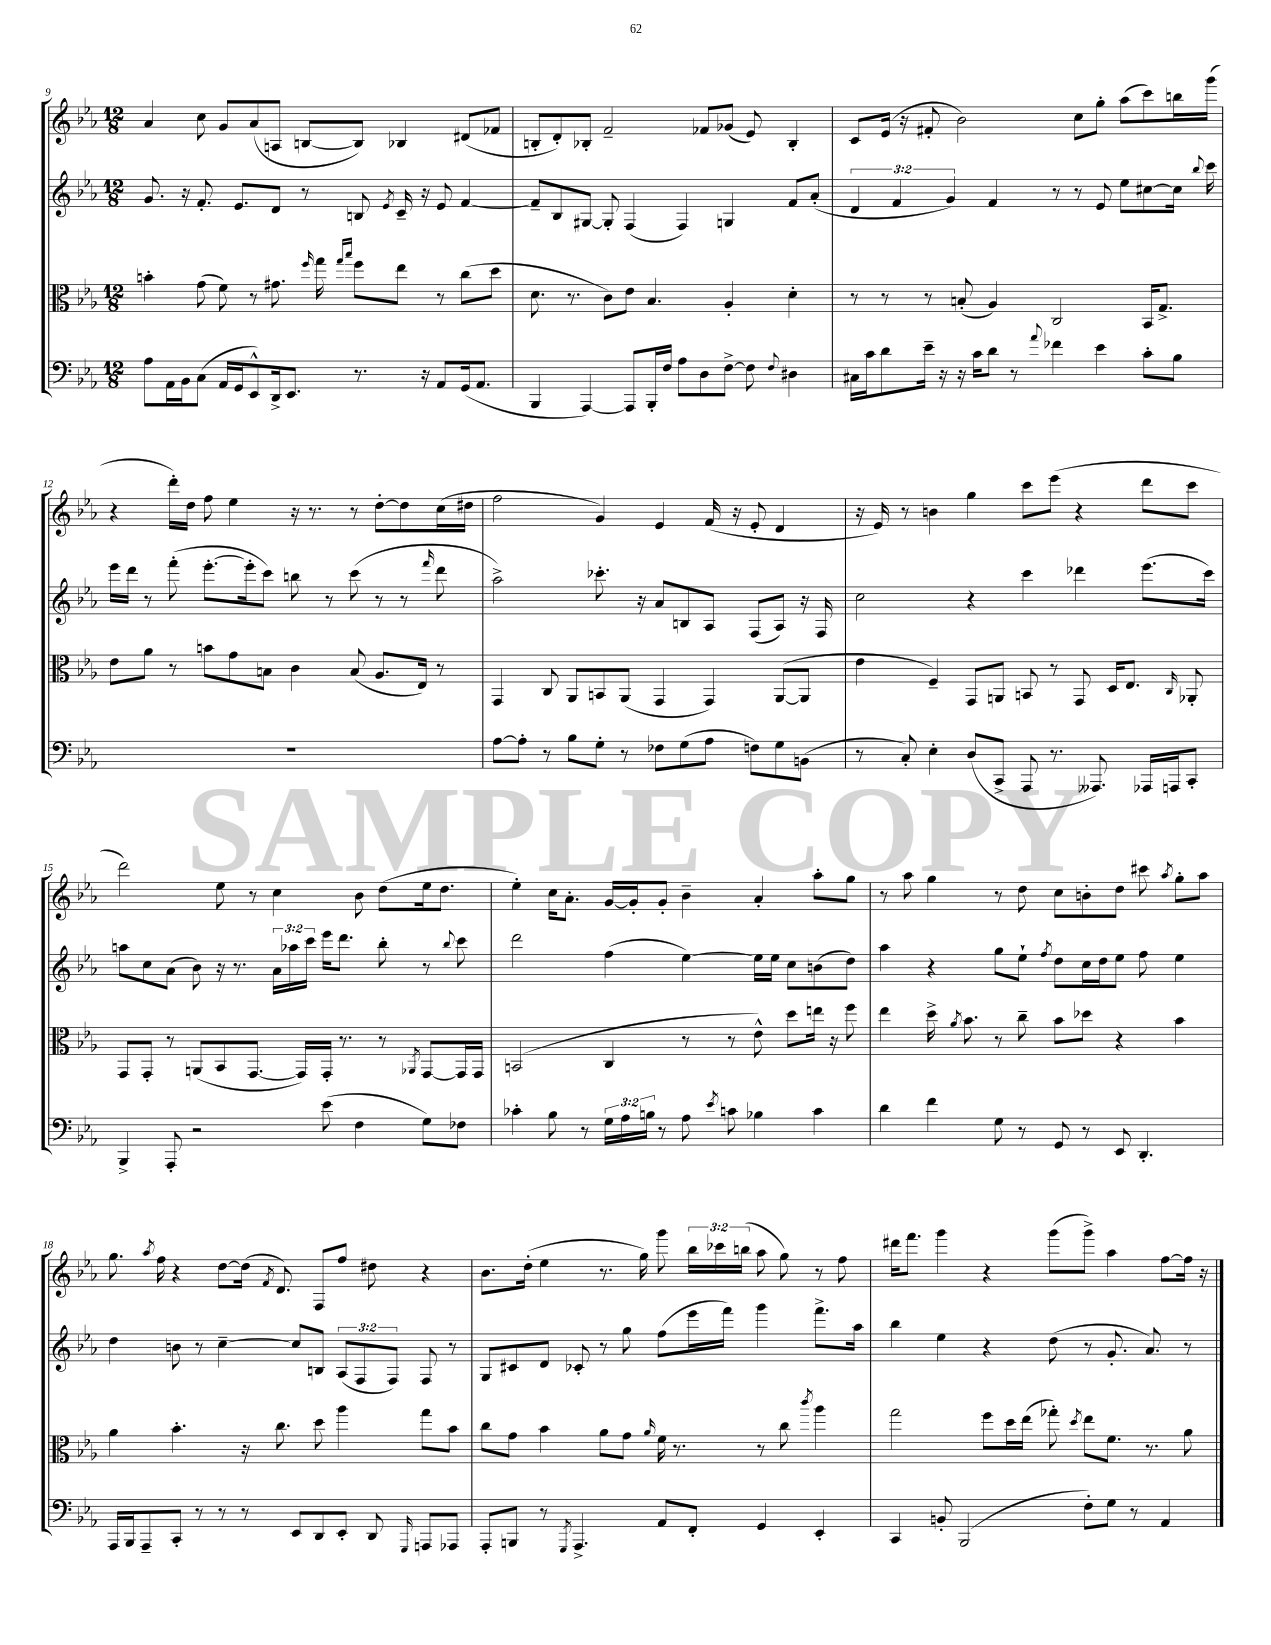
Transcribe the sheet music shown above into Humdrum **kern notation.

**kern	**kern	**kern	**kern
*staff4	*staff3	*staff2	*staff1
*clefF4	*clefC3	*clefG2	*clefG2
*k[b-e-a-]	*k[b-e-a-]	*k[b-e-a-]	*k[b-e-a-]
*M12/8	*M12/8	*M12/8	*M12/8
8A-\L	4b'\	8.g/	4a-/
16AA-\L	.	.	.
16BB-\J	.	16r	.
(8C\J	(8g\	8.f'/	8cc\
16AA-/LL	8f\)	.	8g/L
16GG/J	.	8.e-/L	.
8EE-^^/)	8r	.	(8a-/
16DD^/k	8.g#\	8d/J	8A/J
8.EE-/J	.	.	.
.	.	8r	[8B/L
.	16qqff/	.	.
.	16gg\	.	.
.	16qqgg/LL	.	.
.	16qqbb-/JJ	.	.
8.r	8ff\L	8B/	8B/]J)
.	.	8qe-/	.
.	8ee-\J	16c~/	4B-/
16r	.	16r	.
8AA-/L	8r	8e-/	.
(16GG/k	(8cc\L	[4f/	(8d#/L
8.AA-/J	.	.	.
.	8dd\J	.	8f-/J
=	=	=	=
4BBB-/	8.d\	8f~/]L	8B'/L
.	.	8B-/	8d'/)
.	8.r	.	.
[4AAA-/)	.	[8G#/J	8B-'/J
.	8c\L)	8G#'/]	2f~/
8AAA-/]L	8e-\J	(4F/	.
16BBB-'/L	4.B-/	.	.
16F/JJ	.	.	.
8A-\L	.	4F/)	.
8D\	.	.	8f-/L
[8F^\J	4A-'/	4G/	(8g-/J
8F\]	.	.	8e-/)
8qqF/	.	.	.
4D#\	4d'\	8f/L	4B-'/
.	.	(8a-'/J	.
=	=	=	=
16C#\LL	8r	6d/	8c/L
16c\J	.	.	.
8d\	8r	.	(16e-/Jk
.	.	6f/	.
.	.	.	16r
16e-~\Jk	8r	.	8f#'/
16r	.	.	.
.	.	6g/)	.
16r	(8B'/	.	2b-\)
16c\LK	.	.	.
8d\J	4A-/)	4f/	.
8r	.	.	.
8qqa-/	.	.	.
4f-\	2C/	8r	.
.	.	8r	8cc\L
4e-\	.	8e-/	8gg'\J
.	.	8ee-\L	(8aa-\L
8c'\L	16BB-/LK	[8cc#\	8ccc\)
.	8.G^/J	.	.
8B-\J	.	16cc#\]Jk	16bb\L
.	.	8qqbb-/	.
.	.	16ccc\	(16ggg\JJ
=	=	=	=
1.r	8e-\L	16eee-\LL	4r
.	.	16ddd\JJ	.
.	8a-\J	8r	.
.	8r	(8fff'\	16ddd'\LL)
.	.	.	16dd\JJ
.	8b\L	[8.eee-'\L	8ff\
.	8g\	.	4ee-\
.	.	16eee-'\]k	.
.	8B\J	8ccc\J)	.
.	4c\	8bb\	16r
.	.	.	8.r
.	.	8r	.
.	(8B/	(8ccc\	8r
.	8.A-/L	8r	[8dd'\L
.	.	8r	8dd\]
.	16E-/Jk)	.	.
.	.	16qqfff/	.
.	8r	8ddd\	(16cc\L
.	.	.	16dd#\JJ
=	=	=	=
[8A-\L	4GG/	2aa-^\)	2ff\
8A-'\]J	.	.	.
8r	8C/	.	.
8B-\L	8AA-/L	.	.
8G'\J	8BB/	8.ccc-'\	4g/)
8r	(8AA-/J	.	.
.	.	16r	.
8F-\L	4GG/	8a-/L	4e-/
(8G\	.	8B/	.
8A-\J	4GG/)	8A-/J	(16f/
.	.	.	16r
8F\L)	.	(8F/L	8e-'/
8G\	([8AA-/L	8A-/J)	4d/
(8BB\J	8AA-/]J	16r	.
.	.	16F/	.
=	=	=	=
8r	4e-\	2cc\	16r
.	.	.	16e-/)
8C'/)	.	.	8r
4E-'\	4F~/)	.	4b\
(8D/L	8GG/L	4r	4gg\
8CC^/J	8AA/J	.	.
8AAA-/	8BB/	4ccc\	8ccc\L
8.r	8r	.	(8eee-\J
.	8GG/	4ddd-\	4r
8.AAA--/)	.	.	.
.	16D/LK	.	.
.	8.E-/J	.	.
16AAA-/LL	.	(8.eee-\L	8ddd\L
16AAA/J	.	.	.
.	16qqC/	.	.
8CC'/J	8AA-'/	.	8ccc\J
.	.	16ccc\Jk)	.
=	=	=	=
4BBB-^/	8GG/L	8aa\L	2ddd\)
.	8GG'/J	8cc\	.
8AAA-'/	8r	(8a-\J	.
2r	(8AA/L	8b-\)	.
.	8BB-/	16r	8ee-\
.	.	8.r	.
.	[8.GG/J	.	8r
.	.	24a-\LL	4cc\
.	.	24aa-\	.
.	16GG/]LL)	.	.
.	.	24ccc\JJ	.
(8e-\	16GG'/JJ	16eee-\LK	.
.	8.r	8.ddd\J	.
4F\	.	.	8b-\
.	8r	8bb-'\	(8dd\L
.	8qAA-/	.	.
8G\L)	[8GG/L	8r	16ee-\k
.	.	.	8.dd\J
.	.	8qqbb-/	.
8F-\J	16GG/]L	8ccc\	.
.	16GG/JJ	.	.
=	=	=	=
4c-'\	(2BB/	2ddd\	4ee-'\)
8B-\	.	.	16cc\LK
.	.	.	8.a-'\J
8r	.	.	.
24G\LL	4C/	(4ff\	[16g/LL
24A-\	.	.	.
.	.	.	16g'/]J
24B\JJ	.	.	.
8r	.	.	8g'/J
8A-\	8r	[4ee-\)	4b-~\
8qe-/	.	.	.
8c\	8r	.	.
4B-\	8e-^^\)	16ee-\]LL	4a-'/
.	.	16ee-\JJ	.
.	8dd\L	8cc\L	.
4c\	16ee\Jk	(8b\	8aa-'\L
.	16r	.	.
.	8ff\	8dd\J)	8gg\J
=	=	=	=
4d\	4ee-\	4aa-\	8r
.	.	.	8aa-\
4f\	16dd^\	4r	4gg\
.	8qa-/	.	.
.	8.b-\	.	.
8G\	8r	8gg\L	8r
8r	8cc~\	8ee-`\J	8dd\
.	.	8qff/	.
8GG/	8b-\L	8dd\L	8cc\L
8r	8dd-\J	16cc\L	8b'\
.	.	16dd\J	.
8EE-/	4r	8ee-\J	8dd\J
4.DD'/	.	8ff\	8ccc#\
.	.	.	8qaa-/
.	4b-\	4ee-\	8gg'\L
.	.	.	8aa-\J
=	=	=	=
16AAA-/LL	4a-\	4dd\	8.gg\
16BBB-/J	.	.	.
8AAA-~/	.	.	.
.	.	.	8qaa-/
.	.	.	16ff\
8CC'/J	4.b-'\	8b\	4r
8r	.	8r	.
8r	.	[4cc~\	[8dd\L
8r	16r	.	(16dd\]Jk
.	.	.	8qf/
.	8.cc\	.	8.d/)
8EE-/L	.	8cc/]L	.
8DD/	8dd\	8B/J	8F/L
8EE-'/J	4aa-\	(12A-/L	8ff/J
.	.	12F/	.
8DD/	.	.	8dd#\
.	.	12F/J)	.
16qqGGG/	.	.	.
8AAA/L	8gg\L	8F/	4r
8AAA-/J	8b-\J	8r	.
=	=	=	=
8AAA-'/L	8cc\L	8G/L	8.b-\L
8BBB/J	8g\J	8c#/	.
.	.	.	(16dd'\Jk
8r	4b-\	8d/J	4ee-\
8qGGG/	.	.	.
4.AAA-^/	.	8c-'/	.
.	8a-\L	8r	8.r
.	8g\J	8gg\	.
.	.	.	16gg\)
.	16qqa-/	.	.
8AA-/L	16f\	(8ff\L	8ggg\
.	8.r	.	.
8FF'/J	.	16eee-\L	24bb-\LL
.	.	.	24ccc-\
.	.	16fff\JJ)	.
.	.	.	(24bb\JJ
4GG/	8r	4ggg\	8aa-\
.	8cc\	.	8gg\)
.	8qccc/	.	.
4EE-'/	4aa-\	8.fff^\L	8r
.	.	.	8ff\
.	.	16aa-\Jk	.
=	=	=	=
4CC/	2gg\	4bb-\	16ddd#\LK
.	.	.	8.fff\J
8BB'/	.	4ee-\	4ggg\
(2BBB-/	.	.	.
.	8ff\L	4r	4r
.	16dd\L	.	.
.	(16ee-\JJ	.	.
.	8gg-'\)	(8dd\	(8ggg\L
.	8qdd/	.	.
8F'\L)	8ee-\L	8r	8ggg^\J)
8G\J	8.f\J	8.g'/	4aa-\
8r	.	.	.
.	8.r	8.a-/)	.
4AA-/	.	.	[8ff\L
.	8a-\	8r	16ff\]Jk
.	.	.	16r
==	==	==	==
*-	*-	*-	*-
